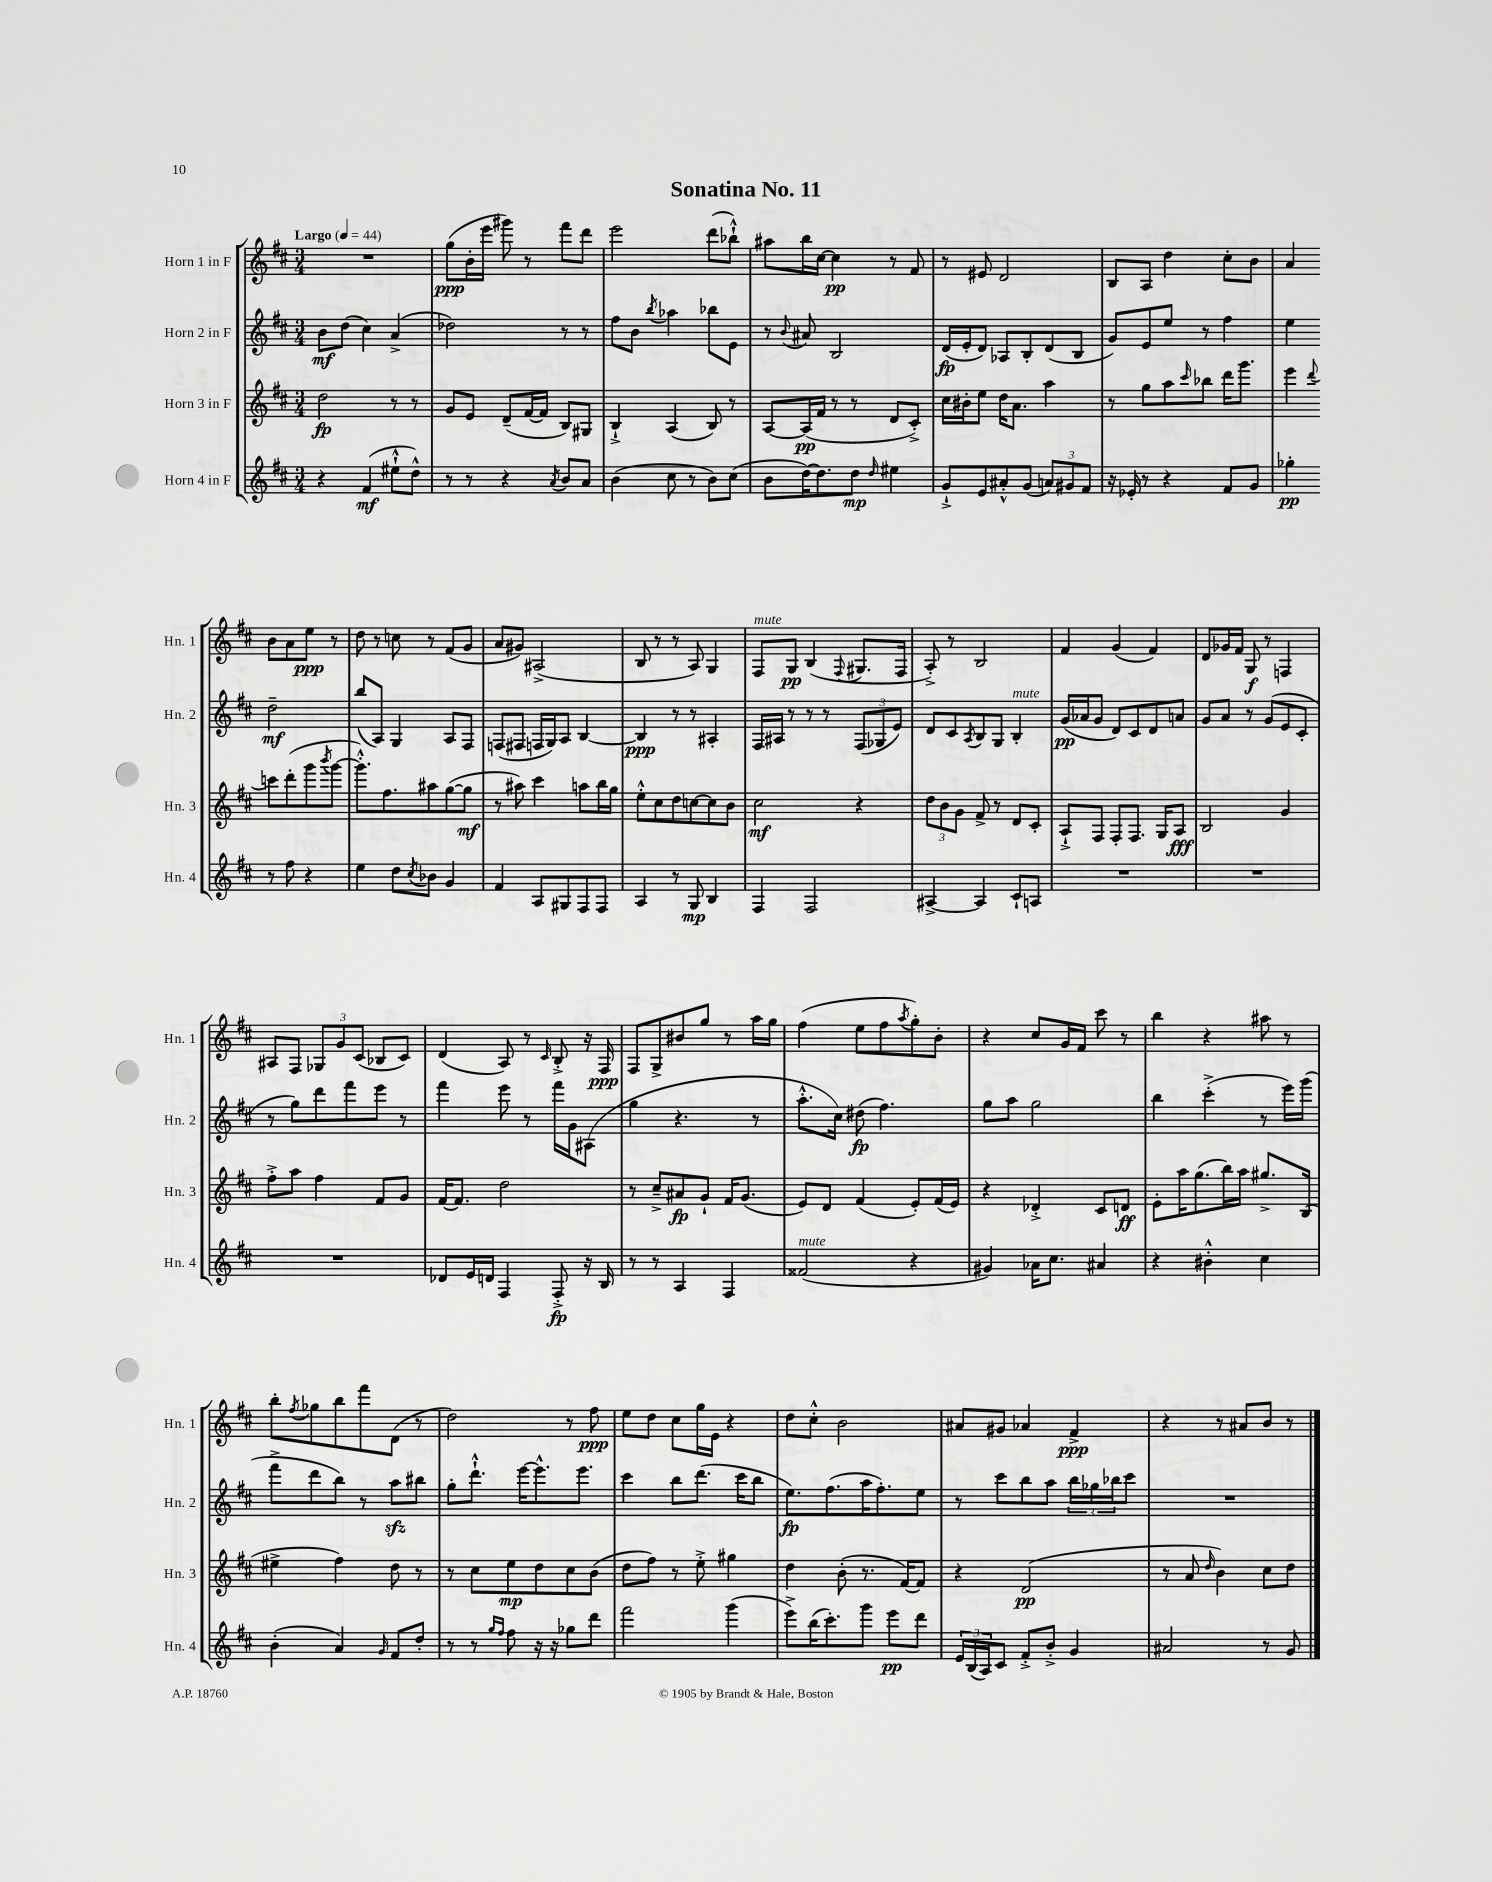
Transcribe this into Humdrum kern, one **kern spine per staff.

**kern	**dynam	**kern	**dynam	**kern	**dynam	**kern	**dynam
*part4	*part4	*part3	*part3	*part2	*part2	*part1	*part1
*staff4	*staff4	*staff3	*staff3	*staff2	*staff2	*staff1	*staff1
*I"Horn 4 in F	*	*I"Horn 3 in F	*	*I"Horn 2 in F	*	*I"Horn 1 in F	*
*I'Hn. 4	*	*I'Hn. 3	*	*I'Hn. 2	*	*I'Hn. 1	*
*clefG2	*	*clefG2	*	*clefG2	*	*clefG2	*
*k[f#c#]	*	*k[f#c#]	*	*k[f#c#]	*	*k[f#c#]	*
*M3/4	*	*M3/4	*	*M3/4	*	*M3/4	*
*MM44	*	*MM44	*	*MM44	*	*MM44	*
=1	=1	=1	=1	=1	=1	=1	=1
!	!	!	!	!	!	!LO:TX:a:B:t=Largo	!
4r	.	2dd\	fp	8b\L	mf	2.r	.
.	.	.	.	(8dd\J	.	.	.
(4f#/	mf	.	.	4cc#\)	.	.	.
8ee#X`^^\L	.	8r	.	(4a^/	.	.	.
8dd^^\J)	.	8r	.	.	.	.	.
=2	=2	=2	=2	=2	=2	=2	=2
8r	.	8g/L	.	2dd-X\)	.	(8gg\L	ppp
8r	.	8e/J	.	.	.	16b'\L	.
.	.	.	.	.	.	16eee\JJ	.
4r	.	(8d~/L	.	.	.	8ggg#X\)	.
.	.	[16f#/L	.	.	.	8r	.
.	.	16f#/JJ]	.	.	.	.	.
8qa/	.	.	.	.	.	.	.
8b/L	.	8B/L)	.	8r	.	8fff#\L	.
8a/J	.	8G#X/J	.	8r	.	8ddd\J	.
=3	=3	=3	=3	=3	=3	=3	=3
(4b\	.	4B`^/	.	8ff#\L	.	2eee\	.
.	.	.	.	8b\J	.	.	.
.	.	.	.	8qbb/	.	.	.
8cc#\	.	(4A/	.	4aa-X\	.	.	.
8r	.	.	.	.	.	.	.
8b\L)	.	8B/)	.	8bb-X\L	.	(8ddd\L	.
(8cc#\J	.	8r	.	8e\J	.	8bb-X`^^\J)	.
=4	=4	=4	=4	=4	=4	=4	=4
8b\L	.	[8A/L	.	8r	.	8aa#X\L	.
.	.	.	.	8qqb/	.	.	.
[16dd\K)	.	(16A/L]	pp	8a#X/	.	16bb\L	.
8.dd\]	.	16f#/JJ	.	.	.	[16cc#\JJ	.
.	.	8r	.	2B/	.	4cc#\]	pp
8dd\J	mp	8r	.	.	.	.	.
16qqdd/	.	.	.	.	.	.	.
4ee#X\	.	8d/L	.	.	.	8r	.
.	.	8c#'^/J)	.	.	.	8f#/	.
=5	=5	=5	=5	=5	=5	=5	=5
8g`^/L	.	16cc#\LL	.	(16d/LL	fp	8r	.
.	.	16b#X'\J	.	16e'/J	.	.	.
8e/	.	8ee\J	.	8d/J)	.	8e#X/	.
8a#X'^^/	.	16dd\KL	.	8A-X/L	.	2d/	.
.	.	8.a\J	.	.	.	.	.
(8g/J	.	.	.	8B'/	.	.	.
12an/L)	.	4aa\	.	(8d/	.	.	.
12g#X/	.	.	.	.	.	.	.
.	.	.	.	8B/J	.	.	.
12f#/J	.	.	.	.	.	.	.
=6	=6	=6	=6	=6	=6	=6	=6
16r	.	8r	.	8g/L)	.	8B/L	.
16e-X'/	.	.	.	.	.	.	.
8r	.	8gg\L	.	8e/	.	8A/J	.
4r	.	8aa\	.	8ee/J	.	4dd\	.
.	.	16qqccc#/	.	.	.	.	.
.	.	8bb-X\J	.	8r	.	.	.
8f#/L	.	16ddd\KL	.	4ff#\	.	8cc#'\L	.
.	.	8.ggg\J	.	.	.	.	.
8g/J	.	.	.	.	.	8b\J	.
=7	=7	=7	=7	=7	=7	=7	=7
4gg-X'\	pp	4eee\	.	4ee\	.	4a/	.
.	.	8qqddd/	.	.	.	.	.
8r	.	8cccn\L	.	2dd~\	mf	8b\L	.
8ff#\	.	(8ddd'\	.	.	.	8a\	.
4r	.	8ggg\	.	.	.	8ee\J	ppp
.	.	8qbbb/	.	.	.	.	.
.	.	[8ggg\J	.	.	.	8r	.
!!LO:LB:g=z
=8	=8	=8	=8	=8	=8	=8	=8
4ee\	.	8.ggg'^^\L])	.	(8bb/L	.	8dd\	.
.	.	.	.	8A/J)	.	8r	.
.	.	8.ff#\	.	.	.	.	.
8dd\L	.	.	.	4G/	.	8ccn\	.
8qcc#/	.	.	.	.	.	.	.
8b-X\J	.	8aa#X\	.	.	.	8r	.
4g/	.	([8gg\	.	8A/L	.	(8f#/L	.
.	.	8gg\J]	mf	8F#/J	.	8g/J	.
=9	=9	=9	=9	=9	=9	=9	=9
4f#/	.	8r	.	(8Fn/L	.	8a/L	.
.	.	8aa#X\)	.	8F#X/J	.	8g#X/J)	.
8A/L	.	4ccc#\	.	16Fn/LL	.	(2A#X^/	.
.	.	.	.	16G/J)	.	.	.
8G#X/	.	.	.	8A/J	.	.	.
8F#/	.	8aan\L	.	[4B/	.	.	.
8F#/J	.	16bb\L	.	.	.	.	.
.	.	16gg\JJ	.	.	.	.	.
=10	=10	=10	=10	=10	=10	=10	=10
4A/	.	8ee'^^\L	.	4B/]	ppp	8B/	.
.	.	8cc#\	.	.	.	8r	.
8r	.	8dd\	.	8r	.	8r	.
8G/	mp	[8ccn\	.	8r	.	8A/)	.
4B/	.	8cc\]	.	4A#X'/	.	4G/	.
.	.	8b\J	.	.	.	.	.
=11	=11	=11	=11	=11	=11	=11	=11
!	!	!	!	!	!	!LO:TX:a:i:t=mute	!
4F#/	.	2cc#\	mf	16F#/LL	.	8F#/L	.
.	.	.	.	16A#X/JJ	.	.	.
.	.	.	.	8r	.	8G/J	pp
2F#/	.	.	.	8r	.	(4B/	.
.	.	.	.	8r	.	.	.
.	.	.	.	.	.	8qqF#/	.
.	.	4r	.	(12F#/L	.	8.G#X/L	.
.	.	.	.	12G-X/	.	.	.
.	.	.	.	12e/J)	.	.	.
.	.	.	.	.	.	16F#/Jk	.
=12	=12	=12	=12	=12	=12	=12	=12
[4A#X^/	.	12dd\L	.	8d/L	.	8A'^/)	.
.	.	12b\	.	.	.	.	.
.	.	.	.	8c#/	.	8r	.
.	.	12g\J	.	.	.	.	.
.	.	.	.	8qA/	.	.	.
4A#/]	.	8f#^/	.	8B/	.	2B/	.
.	.	8r	.	8G/J	.	.	.
!	!	!	!	!LO:TX:a:i:t=mute	!	!	!
8c#`/L	.	8d/L	.	4B'/	.	.	.
8An/J	.	8c#'/J	.	.	.	.	.
=13	=13	=13	=13	=13	=13	=13	=13
2.r	.	8A`^/L	.	(16g/LL	pp	4f#/	.
.	.	.	.	16a-X/J	.	.	.
.	.	8F#/J	.	8g/J	.	.	.
.	.	8F#'/L	.	8d/L)	.	(4g/	.
.	.	8.F#/J	.	8c#/	.	.	.
.	.	.	.	8d/	.	4f#/)	.
.	.	16G/KL	.	.	.	.	.
.	.	8A/J	fff	8an/J	.	.	.
=14	=14	=14	=14	=14	=14	=14	=14
2.r	.	2B/	.	8g/L	.	8d/L	.
.	.	.	.	8a/J	.	16g-X/L	.
.	.	.	.	.	.	16f#/JJ	.
.	.	.	.	8r	.	8G/	f
.	.	.	.	(8g/L	.	8r	.
.	.	4g/	.	8e/	.	4Fn/	.
.	.	.	.	8c#'/J	.	.	.
!!LO:LB:g=z
=15	=15	=15	=15	=15	=15	=15	=15
2.r	.	8ff#'^\L	.	8r	.	8A#X/L	.
.	.	8aa\J	.	8gg\L)	.	8F#/J	.
.	.	4ff#\	.	8ddd\	.	12G-X/L	.
.	.	.	.	.	.	12g/	.
.	.	.	.	8fff#\	.	.	.
.	.	.	.	.	.	(12c#/J	.
.	.	8f#/L	.	8eee\J	.	8B-X/L	.
.	.	8g/J	.	8r	.	8c#/J)	.
=16	=16	=16	=16	=16	=16	=16	=16
8d-X/L	.	[16f#/KL	.	4fff#\	.	(4d/	.
.	.	8.f#/J]	.	.	.	.	.
16e/L	.	.	.	.	.	.	.
16dn/JJ	.	.	.	.	.	.	.
4F#/	.	2dd\	.	8eee\	.	8A/)	.
.	.	.	.	8r	.	8r	.
.	.	.	.	.	.	16qqc#/	.
8F#'^/	fp	.	.	16fff#\LL	.	8B'^/	.
.	.	.	.	16g\J	.	.	.
16r	.	.	.	(8A#X\J	.	16r	.
16B/	.	.	.	.	.	16F#/	ppp
=17	=17	=17	=17	=17	=17	=17	=17
8r	.	8r	.	4gg\	.	8F#/L	.
8r	.	8cc#~^/L	.	.	.	8G^/	.
4A/	.	8a#X/	fp	4.r	.	8b#X/	.
.	.	8g`/J	.	.	.	8gg/J	.
4F#/	.	16f#/KL	.	.	.	8r	.
.	.	(8.g/J	.	.	.	.	.
.	.	.	.	8r	.	16aa\LL	.
.	.	.	.	.	.	16gg\JJ	.
=18	=18	=18	=18	=18	=18	=18	=18
!LO:TX:a:i:t=mute	!	!	!	!	!	!	!
(2f##X/	.	8e/L)	.	8.aa'^^\L	.	(4ff#\	.
.	.	8d/J	.	.	.	.	.
.	.	.	.	16cc#\Jk)	.	.	.
.	.	(4f#/	.	(8dd#X\	fp	8ee\L	.
.	.	.	.	4.ff#\)	.	8ff#\	.
.	.	.	.	.	.	8qaa/	.
4r	.	8e'/L)	.	.	.	8gg'\)	.
.	.	(16f#/L	.	.	.	8b'\J	.
.	.	16e/JJ)	.	.	.	.	.
=19	=19	=19	=19	=19	=19	=19	=19
4g#X/)	.	4r	.	8gg\L	.	4r	.
.	.	.	.	8aa\J	.	.	.
16a-X\KL	.	4d-X'^/	.	2gg\	.	8cc#/L	.
8.cc#\J	.	.	.	.	.	.	.
.	.	.	.	.	.	16g/L	.
.	.	.	.	.	.	16f#/JJ	.
4a#X/	.	8c#/L	.	.	.	8ccc#\	.
.	.	8dn/J	ff	.	.	8r	.
=20	=20	=20	=20	=20	=20	=20	=20
4r	.	8e'\L	.	4bb\	.	4bb\	.
.	.	16aa\K	.	.	.	.	.
.	.	(8.gg\	.	.	.	.	.
4b#X'^^\	.	.	.	(4ccc#'^\	.	4r	.
.	.	16bb\L)	.	.	.	.	.
.	.	16aa\JJ	.	.	.	.	.
4cc#\	.	8.gg#X^/L	.	8r	.	8aa#X\	.
.	.	.	.	16eee\LL)	.	8r	.
.	.	(16B/Jk	.	(16ggg\JJ	.	.	.
!!LO:LB:g=z
=21	=21	=21	=21	=21	=21	=21	=21
(4b'\	.	4ee#X^\	.	8fff#^\L	.	8bb'\L	.
.	.	.	.	.	.	8qff#/	.
.	.	.	.	8ddd\	.	8gg-X\	.
4a/)	.	4ff#\)	.	8bb\J)	.	8bb\	.
.	.	.	.	8r	.	8fff#\	.
16qqg/	.	.	.	.	.	.	.
8f#/L	.	8dd\	.	8aazz\L	.	(8d\J	.
8dd'/J	.	8r	.	8bb#X\J	.	8r	.
=22	=22	=22	=22	=22	=22	=22	=22
8r	.	8r	.	8gg'\L	.	2dd\)	.
8r	.	8cc#\L	.	8.ddd`^^\J	.	.	.
16qqgg/LL	.	.	.	.	.	.	.
16qqff#/JJ	.	.	.	.	.	.	.
8ff#\	.	8ee\	mp	.	.	.	.
.	.	.	.	[16eee\KL	.	.	.
16r	.	8dd\	.	8.eee^^\]	.	.	.
16r	.	.	.	.	.	.	.
8gg-X\L	.	8cc#\	.	.	.	8r	.
.	.	.	.	8.eee\J	.	.	.
8ddd\J	.	(8b\J	.	.	.	8ff#\	ppp
=23	=23	=23	=23	=23	=23	=23	=23
2fff#\	.	8dd\L	.	4ccc#\	.	8ee\L	.
.	.	8ff#\J)	.	.	.	8dd\J	.
.	.	8r	.	8bb\L	.	8cc#\L	.
.	.	8ee'^\	.	(8.ddd\J	.	16gg\L	.
.	.	.	.	.	.	16e\JJ	.
(4ggg\	.	4gg#X\	.	.	.	4r	.
.	.	.	.	16ccc#\KL	.	.	.
.	.	.	.	8bb\J	.	.	.
=24	=24	=24	=24	=24	=24	=24	=24
8eee^\L)	.	4dd\	.	8.ee\L)	fp	8dd\L	.
(16bb\K	.	.	.	.	.	8cc#'^^\J	.
8.ccc#'\)	.	.	.	(8.ff#\	.	.	.
.	.	(8b'\	.	.	.	2b\	.
8ggg\J	.	8.r	.	16aa\K	.	.	.
.	.	.	.	8.ff#'\)	.	.	.
8eee\L	pp	.	.	.	.	.	.
.	.	[16f#/KL)	.	.	.	.	.
8ddd\J	.	8f#/J]	.	8ee\J	.	.	.
=25	=25	=25	=25	=25	=25	=25	=25
24e/LL	.	4r	.	8r	.	8a#X/L	.
(24B/	.	.	.	.	.	.	.
24A/J)	.	.	.	.	.	.	.
8c#/J	.	.	.	8ccc#\L	.	8g#X/J	.
8f#'^/L	.	(2d/	pp	8bb\	.	4a-X/	.
8b'^/J	.	.	.	8aa\J	.	.	.
4g/	.	.	.	24bb\LL	.	4f#^/	ppp
.	.	.	.	24gg-X\	.	.	.
.	.	.	.	24bb-X\J	.	.	.
.	.	.	.	8ccc#\J	.	.	.
=26	=26	=26	=26	=26	=26	=26	=26
2a#X/	.	8r	.	2.r	.	4r	.
.	.	8a/	.	.	.	.	.
.	.	16qqdd/	.	.	.	.	.
.	.	4b\)	.	.	.	8r	.
.	.	.	.	.	.	8a#X/L	.
8r	.	8cc#\L	.	.	.	8b/J	.
8g/	.	8dd\J	.	.	.	8r	.
==	==	==	==	==	==	==	==
*-	*-	*-	*-	*-	*-	*-	*-
